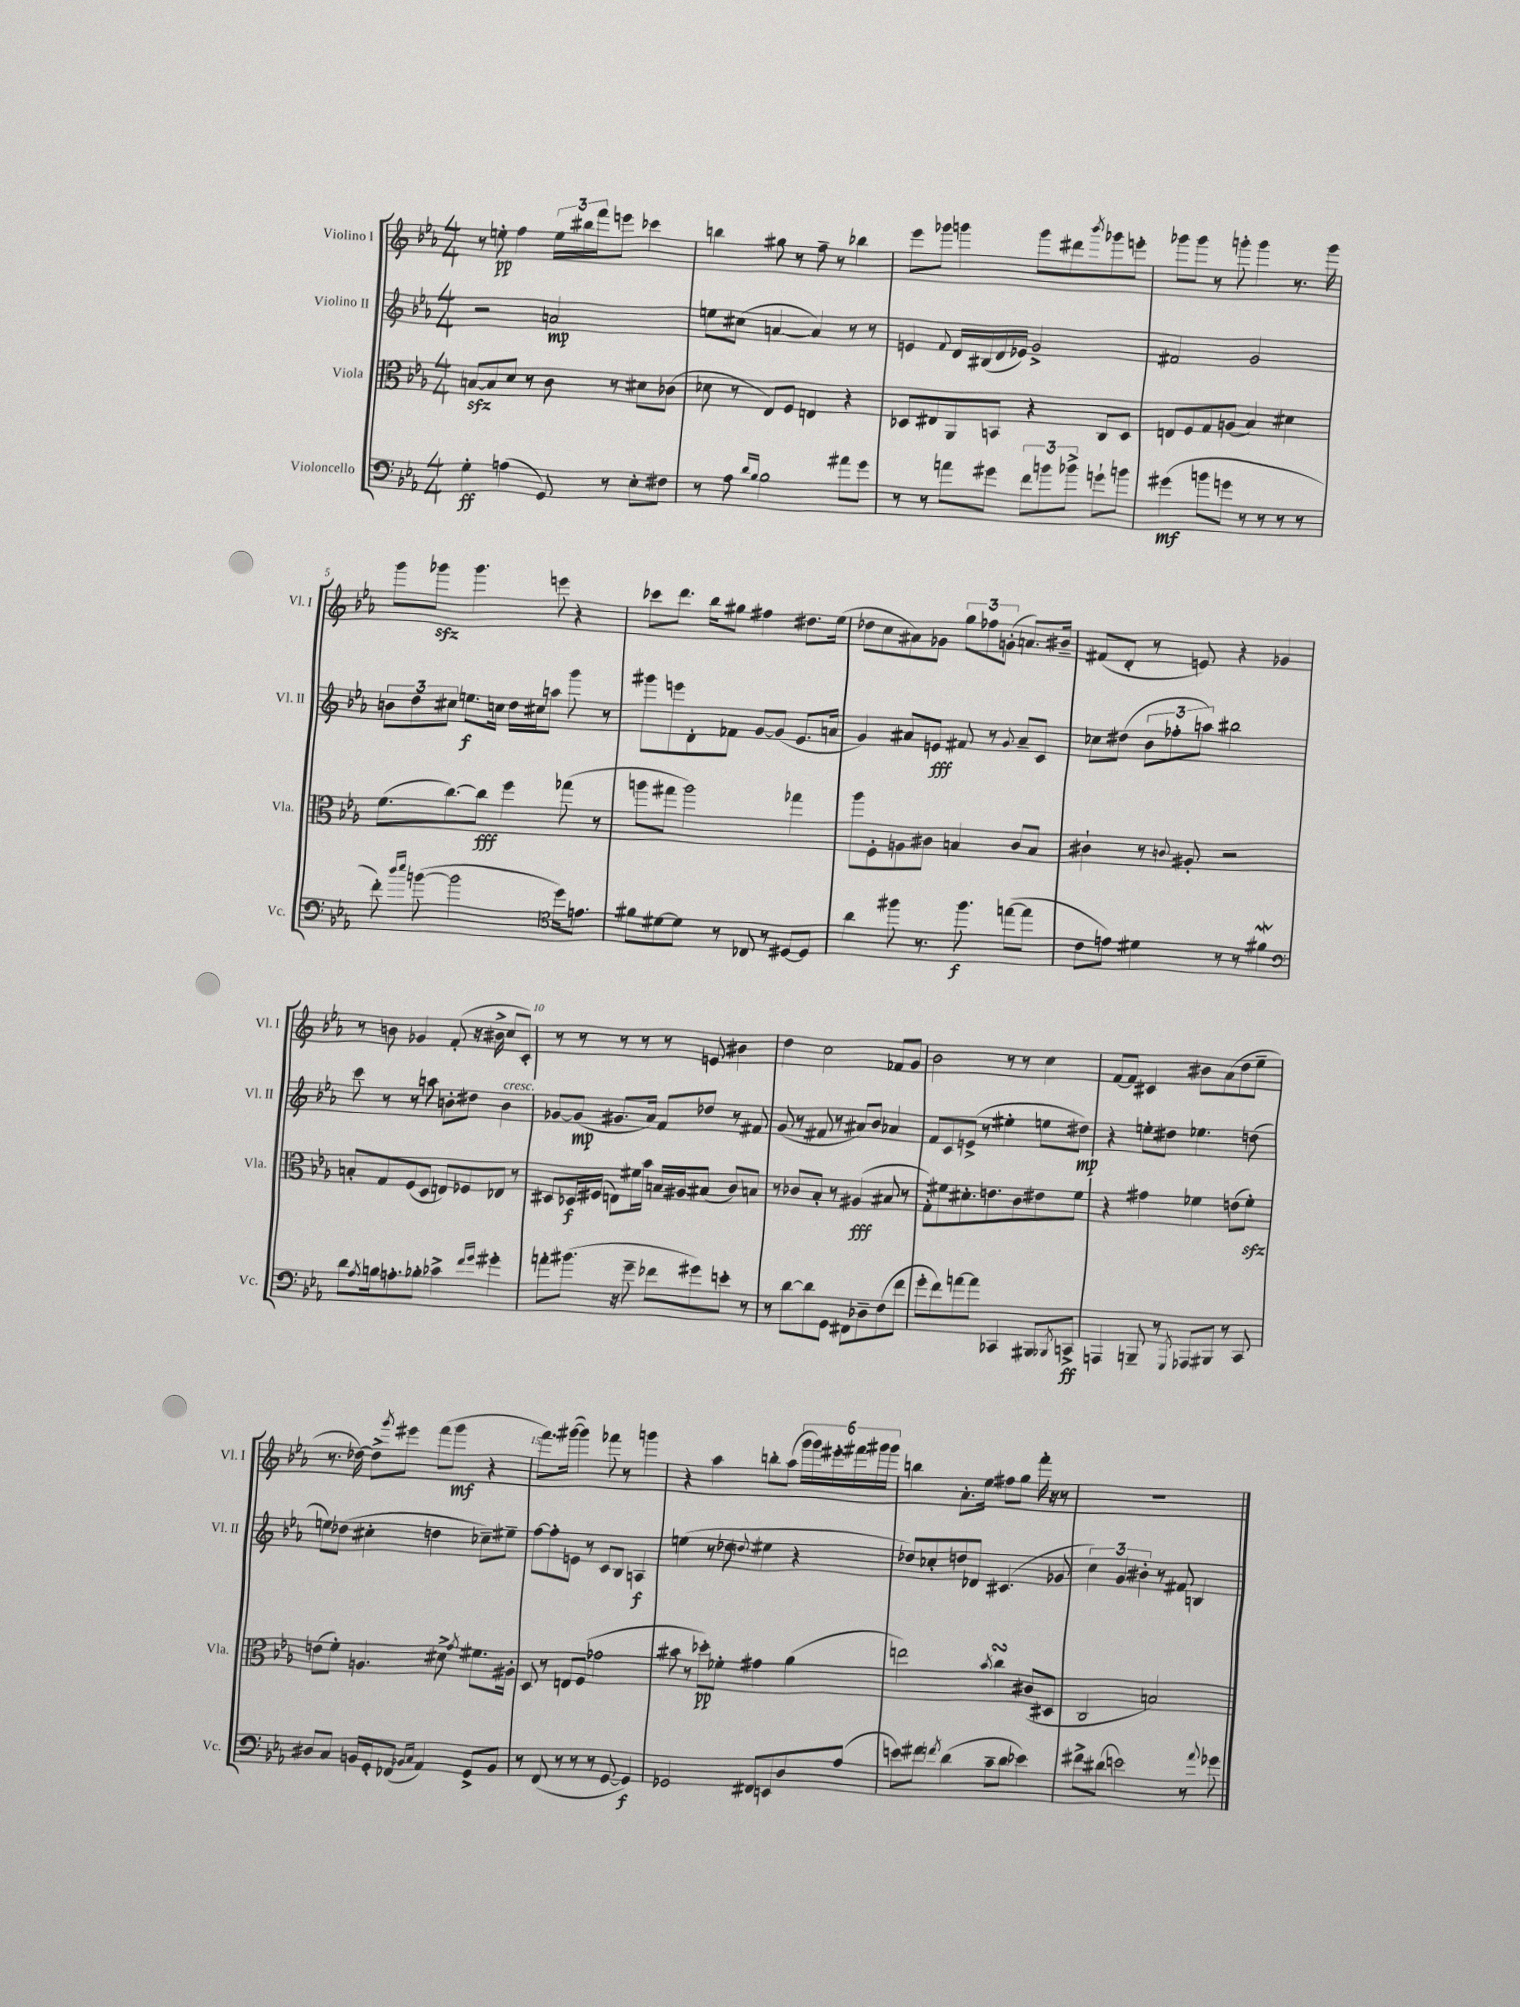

**kern	**dynam	**kern	**dynam	**kern	**dynam	**kern	**dynam
*part4	*part4	*part3	*part3	*part2	*part2	*part1	*part1
*staff4	*staff4	*staff3	*staff3	*staff2	*staff2	*staff1	*staff1
*I"Violoncello	*	*I"Viola	*	*I"Violino II	*	*I"Violino I	*
*I'Vc.	*	*I'Vla.	*	*I'Vl. II	*	*I'Vl. I	*
*clefF4	*	*clefC3	*	*clefG2	*	*clefG2	*
*k[b-e-a-]	*	*k[b-e-a-]	*	*k[b-e-a-]	*	*k[b-e-a-]	*
*M4/4	*	*M4/4	*	*M4/4	*	*M4/4	*
=1	=1	=1	=1	=1	=1	=1	=1
4G'\	ff	[8Bnzz/L	.	2r	.	8r	.
.	.	8B/]	.	.	.	8een'\	pp
(4An\	.	8d/J	.	.	.	4ff\	.
.	.	8r	.	.	.	.	.
8GG/)	.	8c\	.	2an/	mp	24ee\LL	.
.	.	.	.	.	.	24bb#X\	.
.	.	.	.	.	.	24fff\J	.
8r	.	8r	.	.	.	8eeen\J	.
8E-'\L	.	8d#X\L	.	.	.	4ccc-X\	.
8F#X\J	.	(8c-X\J	.	.	.	.	.
=2	=2	=2	=2	=2	=2	=2	=2
8r	.	8d-X\	.	8een\L	.	4bbn\	.
8A-\	.	8r	.	(8cc#X\J	.	.	.
16qqd/LL	.	.	.	.	.	.	.
16qqB-/JJ	.	.	.	.	.	.	.
2B-\	.	8E-/L)	.	[4an/	.	8gg#X\	.
.	.	8F/J	.	.	.	8r	.
.	.	4En/	.	4a/])	.	8ff~\	.
.	.	.	.	.	.	8r	.
8a#X\L	.	4r	.	8r	.	4bb-X\	.
8g\J	.	.	.	8r	.	.	.
=3	=3	=3	=3	=3	=3	=3	=3
8r	.	8D-X/L	.	4en/	.	8eee-\L	.
8r	.	8E#X/	.	.	.	8ggg-X\J	.
.	.	.	.	8qqf/	.	.	.
8an\L	.	8AA-/	.	16d/LL	.	4gggn\	.
.	.	.	.	(16B#X/	.	.	.
8g#X\J	.	8BBn/J	.	16d/	.	.	.
.	.	.	.	16e-X/JJ)	.	.	.
12f\L	.	4r	.	2g^/	.	8ggg\L	.
12bn\	.	.	.	.	.	.	.
.	.	.	.	.	.	8ddd#X\	.
12b-X^\J	.	.	.	.	.	.	.
.	.	.	.	.	.	8qbbb-/	.
8gn`\L	.	8C/L	.	.	.	8ggg-X\	.
8bn\J	.	8D-/J	.	.	.	8eeen'\J	.
=4	=4	=4	=4	=4	=4	=4	=4
(4g#X\	mf	8En/L	.	2f#X/	.	8ggg-X\L	.
.	.	8F/	.	.	.	8ggg-\J	.
8bn\L	.	8G/	.	.	.	8r	.
8gn\J	.	(8An/J	.	.	.	8gggn'\	.
8r	.	4B-/)	.	2g/	.	4ggg\	.
8r	.	.	.	.	.	.	.
8r	.	4d#X\	.	.	.	8.r	.
8r	.	.	.	.	.	.	.
.	.	.	.	.	.	16ggg\	.
!!LO:LB:g=z
=5	=5	=5	=5	=5	=5	=5	=5
8f'\)	.	(8.f\L	.	12bn\L	.	8ggg\L	.
.	.	.	.	12dd\	.	.	.
16qqdd/LL	.	.	.	.	.	.	.
16qqee-/JJ	.	.	.	.	.	.	.
([8bn\	.	.	.	.	.	8ggg-Xzz\J	.
.	.	.	.	12cc#X\J	.	.	.
.	.	[8.cc\)	.	.	.	.	.
2b\]	.	.	.	8.een\L	f	4.ggg-\	.
.	.	8cc\J]	fff	.	.	.	.
.	.	.	.	16ccn\Jk	.	.	.
.	.	4ff\	.	16dd\LL	.	.	.
.	.	.	.	16cc#X\J	.	.	.
.	.	.	.	8aan\J	.	8eeen\	.
*clefC4	*	*	*	*	*	*	*
16dd\KL)	.	(8gg-X\	.	8ggg\	.	4r	.
8.en\J	.	.	.	.	.	.	.
.	.	8r	.	8r	.	.	.
=6	=6	=6	=6	=6	=6	=6	=6
8f#X\L	.	8aan\L	.	8ggg#X\L	.	8ccc-X\L	.
[8d#X\	.	8gg#X\J	.	8eeen\	.	8.ddd\J	.
8d#\J]	.	2aa\)	.	8d'\	.	.	.
.	.	.	.	.	.	16bb-\KL	.
8r	.	.	.	8f-X\J	.	8gg#X\J	.
8C-X/	.	.	.	[8g/L	.	4ff#X\	.
8r	.	.	.	(8g/J]	.	.	.
[8D#X/L	.	4gg-X\	.	8.e-/L	.	8.dd#X\L	.
8D#/J]	.	.	.	.	.	.	.
.	.	.	.	16an/Jk	.	(16ee-\Jk	.
=7	=7	=7	=7	=7	=7	=7	=7
4a-\	.	8aa-\L	.	4g/)	.	8dd-X\L	.
.	.	8F'\	.	.	.	8cc\	.
8ff#X\	.	8An\	.	8a#X/L	.	8a#X\)	.
8.r	.	8c#X\J	.	8en/J	fff	8g-X\J	.
.	.	4Bn/	.	8f#X/	.	12gg\L	.
8.ff#\	f	.	.	.	.	.	.
.	.	.	.	.	.	12ff-X\	.
.	.	.	.	8r	.	.	.
.	.	.	.	.	.	(12gn'\J	.
.	.	.	.	8qqg/	.	.	.
([8een\L	.	8c#/L	.	8a#~/L	.	8.an/L)	.
8ee\J]	.	8B/J	.	8c/J	.	.	.
.	.	.	.	.	.	16b#X~/Jk	.
=8	=8	=8	=8	=8	=8	=8	=8
8c\L	.	4c#X`\	.	8cc-X\L	.	(8f#X/L	.
8en\J)	.	.	.	(8dd#X\J	.	8d'/J	.
4d#X\	.	8r	.	12b-\L	.	8r	.
.	.	.	.	12ff-X'\	.	.	.
.	.	8qqcn/	.	.	.	.	.
.	.	8A#X'/	.	.	.	8en/)	.
.	.	.	.	12aan\J)	.	.	.
8r	.	2r	.	2bb#X\	.	4r	.
8r	.	.	.	.	.	.	.
4f#XW\	.	.	.	.	.	4g-X/	.
!!LO:LB:g=z
=9	=9	=9	=9	=9	=9	=9	=9
*clefF4	*	*	*	*	*	*	*
8d\L	.	8Bn'/L	.	8ccc\	.	8r	.
8qA-/	.	.	.	.	.	.	.
16Bn\k	.	8G/	.	8r	.	8bn\	.
8.An'\	.	.	.	.	.	.	.
.	.	(8F/	.	8r	.	4g-X/	.
8B-X'\J	.	8D/J	.	8aan\	.	.	.
4c-X^\	.	8En/L)	.	8bn'\L	.	(8f'/	.
.	.	8F-X/	.	8dd#X\J	.	16r	.
.	.	.	.	.	.	16b#X^\	.
16qqf/LL	.	.	.	.	.	.	.
16qqg/JJ	.	.	.	.	.	.	.
!	!	!	!	!LO:TX:a:i:t=cresc.	!	!	!
4g#X'\	.	8E-X/J	.	4b\	.	8cc/L	.
.	.	8r	.	.	.	8c'/J)	.
=10	=10	=10	=10	=10	=10	=10	=10
8an'\L	.	8D#X/L	.	[8g-X/L	.	8r	.
(8.b#X\J	.	16D-X/L	f	(8g-/J]	mp	8r	.
.	.	(16F#X/JJ	.	.	.	.	.
.	.	8En\L)	.	8.g#X/L	.	8r	.
16r	.	.	.	.	.	.	.
8g~\	.	16f#X\L	.	.	.	8r	.
.	.	16b-\JJ	.	16a-/Jk)	.	.	.
8f-X\L	.	16Bn/LL	.	8f/L	.	8r	.
.	.	16A#X/J	.	.	.	.	.
8g#X\)	.	(8B#X/J	.	8dd-X/J	.	8en/	.
8en'\J	.	8c/L)	.	8r	.	4b#X\	.
8r	.	8Bn/J	.	8f#X/	.	.	.
=11	=11	=11	=11	=11	=11	=11	=11
8r	.	8r	.	(8g/	.	4dd\	.
[8d\L	.	8c-X/L	.	8r	.	.	.
8d\]	.	8B-'/J	.	8f#X/	.	2cc\	.
8GG\J	.	8r	.	8r	.	.	.
8FF#X\L	.	(4A#X/	fff	8a#X/L)	.	.	.
8D-X~\	.	.	.	8b-/J	.	.	.
(8F\	.	8B#X/	.	4a-X/	.	8f-X/L	.
8f\J	.	8r	.	.	.	8g/J	.
=12	=12	=12	=12	=12	=12	=12	=12
8g'\L	.	8G'\L)	.	8f/L	.	2b-\	.
8f\)	.	8f#X\	.	8c/	.	.	.
[8an\	.	8.d#X'\	.	(8en^/J	.	.	.
8a\J]	.	.	.	8r	.	.	.
.	.	8.en\	.	.	.	.	.
4CC-X/	.	.	.	4ee#X'\	.	8r	.
.	.	8c\	.	.	.	8r	.
8BBB#X/L	.	8e#X\	.	8een\L	.	4cc\	.
8qBBB-X/	.	.	.	.	.	.	.
8CCn^/J	ff	8f#\J	.	8dd#X\J)	mp	.	.
=13	=13	=13	=13	=13	=13	=13	=13
4AAAn/	.	4r	.	4r	.	[8f/L	.
.	.	.	.	.	.	8f/J]	.
8BBBn~/	.	4g#X\	.	8een'\L	.	4c#X/	.
8r	.	.	.	8dd#X\J	.	.	.
8qGGG/	.	.	.	.	.	.	.
8AAA-X/L	.	4f-X\	.	4.ee-X\	.	8b#X\L	.
8BBB#X/J	.	.	.	.	.	(8a-\	.
8r	.	(8en\L	.	.	.	8dd\	.
8CC/	.	8f-zz'\J)	.	(8ddn\	.	8ee-~\J	.
!!LO:LB:g=z
=14	=14	=14	=14	=14	=14	=14	=14
8D#X/L	.	(8en\L	.	8een\L)	.	8.r	.
8C/J	.	8f'\J)	.	(8dd-X\J	.	.	.
.	.	.	.	.	.	[16dd-X\)	.
16BBn/LL	.	4.An/	.	4cc#X'\	.	8dd-^\L]	.
16GG'/J	.	.	.	.	.	.	.
.	.	.	.	.	.	8qggg/	.
(8FF-X/J	.	.	.	.	.	8eee#X\J	.
16qqBB-X/LL	.	.	.	.	.	.	.
16qqC/JJ	.	.	.	.	.	.	.
4AA-/)	.	.	.	4ddn\	.	(8fff\L	.
.	.	8d#X^\	.	.	.	8ggg\J	mf
.	.	8qg/	.	.	.	.	.
8GG^/L	.	8.f#X\L	.	8cc-X~\L)	.	4r	.
8BB-/J	.	.	.	8ee#X~\J	.	.	.
.	.	16A#X'\Jk	.	.	.	.	.
=15	=15	=15	=15	=15	=15	=15	=15
8r	.	8D/	.	[8ff\L	.	8.fff\L)	.
(8FF/	.	8r	.	8ff'\]	.	.	.
.	.	.	.	.	.	([16ggg#X\Jk	.
8r	.	8En/L	.	8en\J	.	4ggg#\])	.
8r	.	(8F/J	.	8r	.	.	.
8r	.	2g-X\	.	8c/L	.	8fff-X\	.
[8GG/	.	.	.	8B-/J	.	8r	.
4GG/])	f	.	.	4An/	f	4gggn\	.
=16	=16	=16	=16	=16	=16	=16	=16
2GG-X/	.	8b#X\	.	(4een\	.	4r	.
.	.	8r	.	.	.	.	.
.	.	8dd-X'\L)	pp	8r	.	4aa-\	.
.	.	8f-X'\J	.	8dd-X\	.	.	.
.	.	.	.	8qqddn/	.	.	.
8FF#X/L	.	4g#X\	.	4ee#X\	.	8bbn'\L	.
8EEn/	.	.	.	.	.	(8aa-\J	.
8D/	.	(4a-\	.	4r	.	24ggg\LL	.
.	.	.	.	.	.	24ggg\)	.
.	.	.	.	.	.	24eee#X'\	.
(8A-/J	.	.	.	.	.	24fff#X\	.
.	.	.	.	.	.	24ggg#X\	.
.	.	.	.	.	.	24ggg#\JJ	.
=17	=17	=17	=17	=17	=17	=17	=17
8en\L)	.	2een\)	.	8dd-X/L)	.	4bbn\	.
8f#X\J	.	.	.	8cc-X'/	.	.	.
8qfn/	.	.	.	.	.	.	.
(4d\	.	.	.	8ddn/	.	8.a-'\L	.
.	.	.	.	8d-X/J	.	.	.
.	.	.	.	.	.	16ee-\Jk	.
.	.	8qb-/	.	.	.	.	.
8c~\L	.	4ccsSSS\	.	(4.c#X/	.	8ff#X\L	.
8d\J	.	.	.	.	.	8gg\J	.
4e-X\)	.	(8c#X/L	.	.	.	16fff'\	.
.	.	.	.	.	.	16r	.
.	.	8D#X/J	.	8g-X/	.	8r	.
=18	=18	=18	=18	=18	=18	=18	=18
8f#X^\L	.	2C/	.	6cc\)	.	1r	.
(8d#X\J	.	.	.	.	.	.	.
.	.	.	.	6g/	.	.	.
2en\)	.	.	.	.	.	.	.
.	.	.	.	6b#X'\	.	.	.
.	.	2Bn/)	.	8r	.	.	.
.	.	.	.	8f#X/	.	.	.
8r	.	.	.	4Bn/	.	.	.
8qqa-/	.	.	.	.	.	.	.
8g-X\	.	.	.	.	.	.	.
==	==	==	==	==	==	==	==
*-	*-	*-	*-	*-	*-	*-	*-
